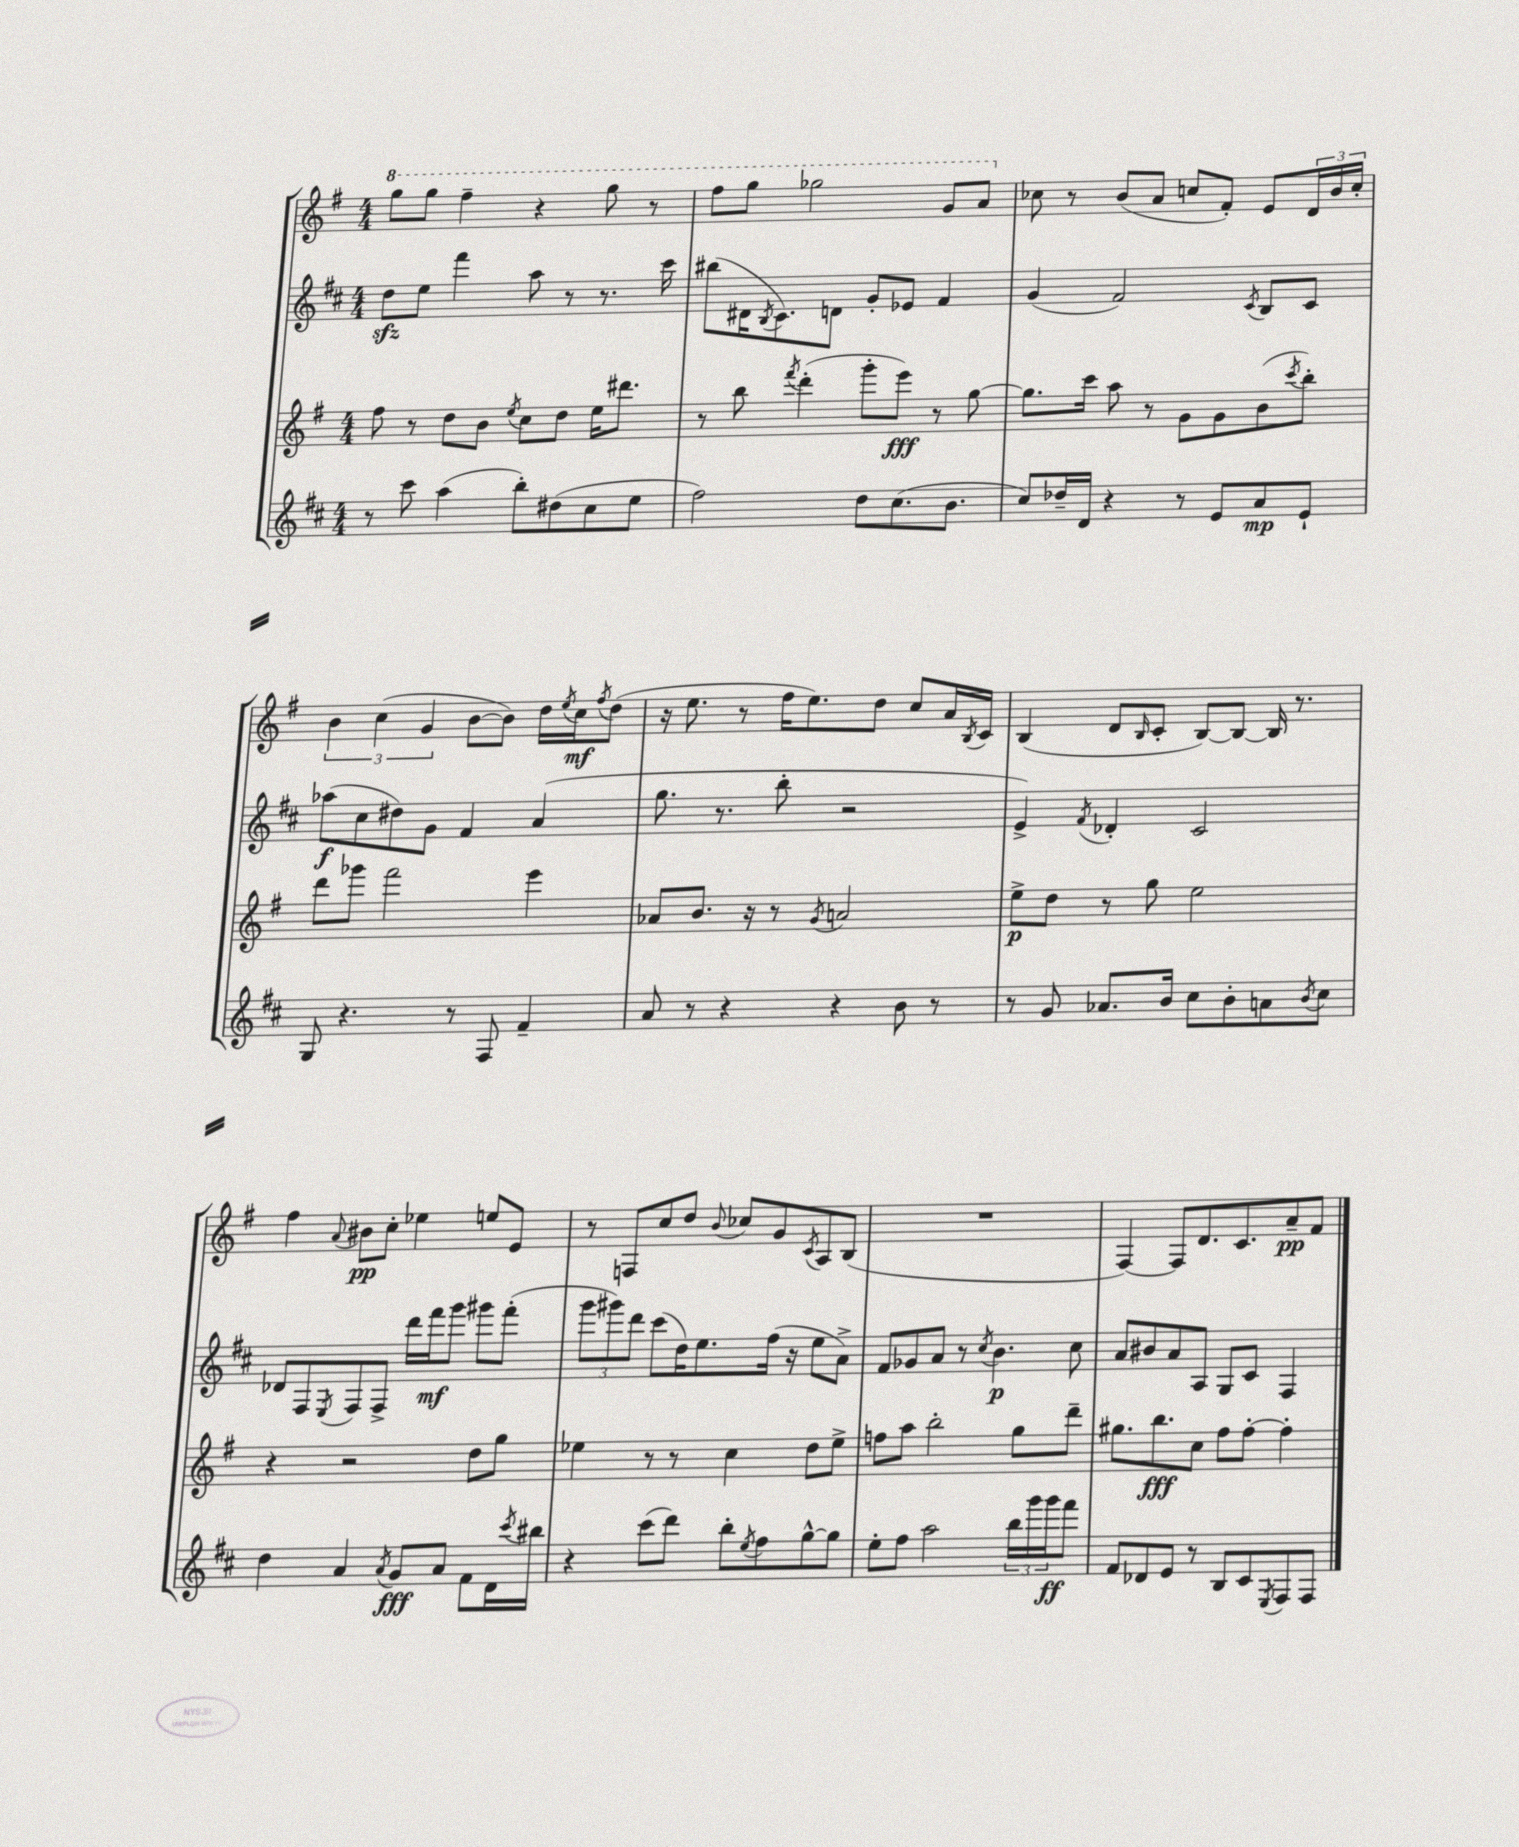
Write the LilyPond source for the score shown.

<<
\new StaffGroup <<
\new Staff = "s0" {
    \clef treble \key g \major \numericTimeSignature \time 4/4
    \ottava #1 g'''8 g'''8 fis'''4-- r4 g'''8 r8 |
    fis'''8 g'''8 ges'''2 g''8 a''8 \ottava #0 |
    ces''8 r8 b'8( a'8 c''8 fis'8-.) e'8 \tuplet 3/2 { d'16 b'16 c''16-. } |
    \tuplet 3/2 { b'4 c''4( g'4 } b'8~ b'8) d''16 \acciaccatura { e''8 } c''16\mf \acciaccatura { fis''8 } d''8( |
    r16 e''8. r8 fis''16 e''8.) d''8 c''8 a'16 \acciaccatura { b8 } c'16 |
    b4( d'8 \grace { b16 } c'8-. b8~) b8~ b16 r8. |
    fis''4 \appoggiatura { a'8 } bis'8\pp c''8-. ees''4 e''8 e'8 |
    r8 f8 c''8 d''8 \appoggiatura { b'8 } ces''8 g'8 \acciaccatura { c'8 } a8 b8( |
    R1 |
    fis4~) fis8 d'8. c'8. a'8--\pp fis'8 \bar "|." |
}
\new Staff = "s1" {
    \clef treble \key d \major \numericTimeSignature \time 4/4
    d''8\sfz e''8 fis'''4 a''8 r8 r8. cis'''16 |
    bis''8( dis'16 \acciaccatura { b8 } cis'8.) d'8 g'8-. ees'8 fis'4 |
    g'4( fis'2) \acciaccatura { cis'8 } b8 cis'8 |
    aes''8\f( cis''8 dis''8) g'8 fis'4 a'4( |
    g''8. r8. b''8-. r2 |
    e'4->) \acciaccatura { fis'8 } des'4-. cis'2 |
    des'8 fis8 \acciaccatura { e8 } fis8 fis8-> d'''16 fis'''16\mf g'''8 gis'''8 fis'''8-.( |
    \tuplet 3/2 { g'''8 gis'''8) d'''8 } cis'''8( d''16) e''8. fis''16( r16 e''8 a'8->) |
    fis'8 ges'8 a'8 r8 \acciaccatura { cis''8 } b'4.\p cis''8 |
    a'8 bis'8 a'8 a8 g8 cis'8 fis4 \bar "|." |
}
\new Staff = "s2" {
    \clef treble \key g \major \numericTimeSignature \time 4/4
    fis''8 r8 d''8 b'8 \acciaccatura { e''8 } c''8 d''8 e''16 dis'''8. |
    r8 b''8 \acciaccatura { fis'''8 } d'''4-.( g'''8-. e'''8\fff) r8 g''8~ |
    g''8. c'''16 a''8 r8 g'8 g'8 b'8( \acciaccatura { c'''8 } b''8-.) |
    d'''8 ges'''8 fis'''2 e'''4 |
    aes'8 b'8. r16 r8 \acciaccatura { g'8 } a'2 |
    e''8->\p d''8 r8 g''8 e''2 |
    r4 r2 d''8 g''8 |
    ees''4 r8 r8 c''4 d''8 ees''8-> |
    f''8 a''8 b''2-. g''8 d'''8-- |
    gis''8. b''8.\fff c''8 fis''8 fis''8~-. fis''4-. \bar "|." |
}
\new Staff = "s3" {
    \clef treble \key d \major \numericTimeSignature \time 4/4
    r8 cis'''8 a''4( b''8-.) dis''8( cis''8 e''8 |
    fis''2) d''8 cis''8.( b'8. |
    cis''8) des''16-- d'16 r4 r8 e'8 a'8\mp e'8-! |
    g8 r4. r8 fis8 fis'4-- |
    a'8 r8 r4 r4 b'8 r8 |
    r8 g'8 aes'8. b'16 cis''8 b'8-. a'8 \acciaccatura { b'8 } cis''8 |
    d''4 a'4 \acciaccatura { a'8 } g'8\fff a'8 fis'8 d'16 \acciaccatura { cis'''8 } bis''16 |
    r4 cis'''8( d'''8) b''8-. \acciaccatura { e''8 } fis''8 g''8~-^ g''8 |
    e''8-. fis''8 a''2 \tuplet 3/2 { b''16 g'''16 g'''16\ff } fis'''8 |
    fis'8 des'8 e'8 r8 b8 cis'8 \acciaccatura { e8 } fis8 fis8 \bar "|." |
}
>>
>>
\layout { \context { \Score \remove "Bar_number_engraver" } }
